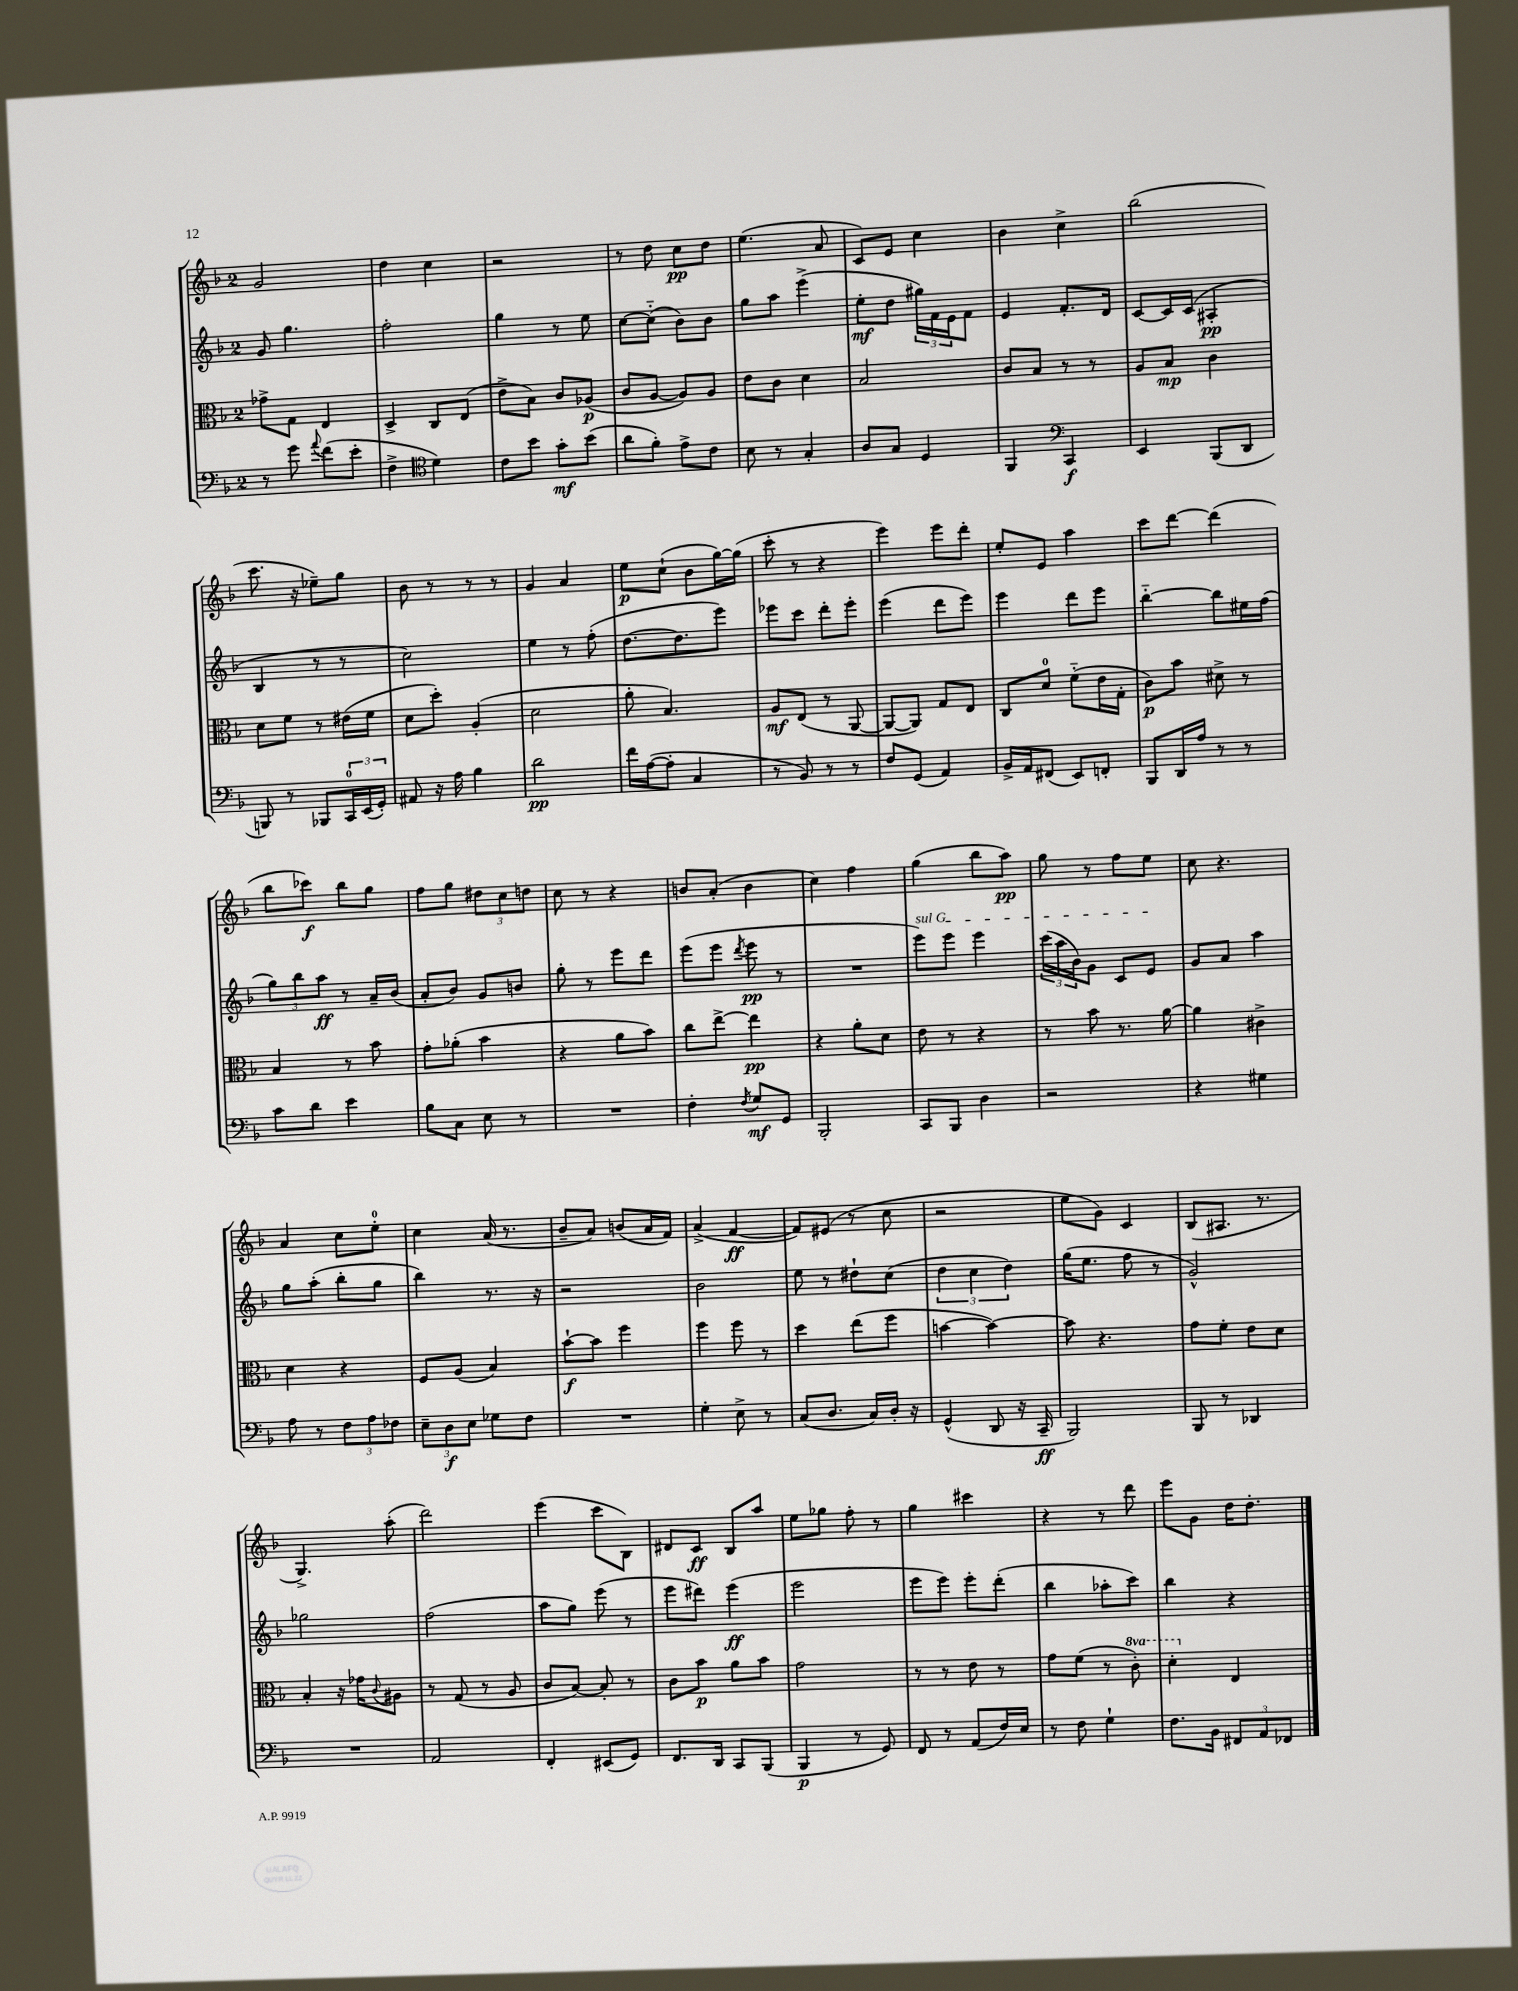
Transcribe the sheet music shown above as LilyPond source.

<<
\new StaffGroup <<
\new Staff = "s0" {
    \clef treble \key f \major \once \override Staff.TimeSignature.style = #'single-digit \time 2/4
    g'2 |
    d''4 c''4 |
    r2 |
    r8 d''8 c''8\pp d''8 |
    e''4.( a'8 |
    c'8) e'8 c''4 |
    bes'4 c''4-> |
    bes''2( |
    c'''8. r16 ees''8--) g''8 |
    bes'8 r8 r8 r8 |
    g'4 a'4 |
    e''8\p c''8-!( bes'8 g''16~) g''16( |
    c'''8-. r8 r4 |
    e'''4) e'''8 d'''8-. |
    e''8-. e'8 a''4 |
    c'''8 d'''8~ d'''4( |
    bes''8 ces'''8\f) bes''8 g''8 |
    f''8 g''8 \tuplet 3/2 { dis''8 c''8 d''8 } |
    c''8 r8 r4 |
    b'8 a'8-.( b'4 |
    c''4) f''4 |
    g''4( bes''8 a''8\pp) |
    g''8 r8 f''8 e''8 |
    c''8 r4. |
    a'4 c''8 e''8-0-. |
    c''4 a'16( r8. |
    bes'8-- a'8) b'8( a'16 f'16) |
    a'4->( f'4~\ff |
    f'8) eis'8( r8 c''8 |
    r2 |
    e''8 g'8) c'4 |
    bes8( ais8. r8. |
    g4.->) a''8-.( |
    d'''2) |
    e'''4( c'''8 bes8) |
    dis'8 c'8\ff bes8 a''8 |
    e''8 ges''8 f''8-. r8 |
    g''4 cis'''4 |
    r4 r8 d'''8 |
    e'''8 g'8 d''16 d''8.-. \bar "|." |
}
\new Staff = "s1" {
    \clef treble \key f \major \once \override Staff.TimeSignature.style = #'single-digit \time 2/4
    g'8 g''4. |
    f''2-. |
    g''4 r8 e''8 |
    c''8~ c''8-_( bes'8) bes'8 |
    g''8 a''8 e'''4->( |
    e''8-.\mf d''8 \tuplet 3/2 { gis''16) f'16 e'16 } f'8 |
    e'4 f'8.-. d'16 |
    c'8~ c'16 c'16( ais4-.\pp |
    bes4 r8 r8 |
    c''2) |
    e''4 r8 f''8-.( |
    d''8.~ d''8. e'''8) |
    ees'''8 c'''8 d'''8-. ees'''8-. |
    e'''4( d'''8 e'''8) |
    e'''4 d'''8 e'''8 |
    bes''4~-_ bes''8 eis''16 f''16( |
    \tuplet 3/2 { g''8) bes''8 a''8\ff } r8 a'16-- bes'16( |
    a'8-. bes'8) g'8 b'8 |
    g''8-. r8 e'''8 d'''8 |
    e'''8( e'''8 \acciaccatura { d'''8 } e'''8\pp r8 |
    R2 |
    \once \override TextSpanner.bound-details.left.text = \markup { \italic "sul G" } e'''8\startTextSpan) e'''8 e'''4 |
    \tuplet 3/2 { c'''16( a''16 bes'16) } g'8 c'8 e'8\stopTextSpan |
    g'8 a'8 a''4 |
    g''8 a''8-.( bes''8-. g''8 |
    bes''4) r8. r16 |
    r2 |
    bes'2 |
    e''8 r8 dis''8-! c''8( |
    \tuplet 3/2 { d''4 c''4 d''4) } |
    g''16( e''8. f''8 r8 |
    g'2-^) |
    ges''2 |
    f''2( |
    a''8 g''8) e'''8( r8 |
    e'''8 dis'''8) e'''4\ff( |
    e'''2 |
    e'''8 e'''8) e'''8-. d'''8-.( |
    bes''4 aes''8-. c'''8) |
    bes''4 r4 \bar "|." |
}
\new Staff = "s2" {
    \clef alto \key f \major \once \override Staff.TimeSignature.style = #'single-digit \time 2/4 \set Staff.ottavationMarkups = #ottavation-simple-ordinals
    ges'8-> g8 e4 |
    d4-> c8 e8( |
    e'8-> bes8) c'8 aes8\p( |
    c'8 a8~ a8) a8 |
    e'8 c'8 d'4 |
    bes2 |
    c'8 bes8 r8 r8 |
    a8 bes8\mp c'4 |
    d'8 f'8 r8 eis'16( f'16 |
    d'8 d''8-.) a4-.( |
    d'2 |
    a'8-. bes4.) |
    a8\mf e8( r8 a,8~ |
    a,8~ a,8) g8 e8 |
    c8 d'8-0 f'8-_( e'16 g16-. |
    c'8\p) bes'8 dis'8-> r8 |
    bes4 r8 bes'8 |
    g'8-. aes'8-.( bes'4 |
    r4 a'8 bes'8) |
    c''8 e''8~-> e''4\pp |
    r4 a'8-. d'8 |
    e'8 r8 r4 |
    r8 bes'8 r8. a'16~ |
    a'4 cis'4-> |
    d'4 r4 |
    f8 a8( bes4) |
    bes'8~-!\f bes'8 f''4 |
    f''4 f''8 r8 |
    d''4 e''8( f''8 |
    b'4~ b'4~) |
    b'8 r4. |
    g'8 f'8-. e'8 d'8 |
    bes4-. r16 ges'16 \appoggiatura { c'8 } ais8 |
    r8 g8( r8 a8 |
    c'8 bes8~) bes8-. r8 |
    c'8 bes'8\p a'8 bes'8 |
    g'2 |
    r8 r8 e'8 r8 |
    g'8 f'8( r8 \ottava #1 c''8-.) |
    d''4-. \ottava #0 e4 \bar "|." |
}
\new Staff = "s3" {
    \clef bass \key f \major \once \override Staff.TimeSignature.style = #'single-digit \time 2/4
    r8 g'8 \appoggiatura { a'8 } f'8( e'8-. |
    f4-> \clef tenor d'4) |
    c'8 bes'8 g'8-.\mf bes'8( |
    a'8 f'8-.) e'8-> c'8 |
    bes8 r8 g4-. |
    a8 g8 d4 |
    f,4 \clef bass c,4\f |
    e,4 bes,,8( d,8 |
    b,,8) r8 bes,,8 \tuplet 3/2 { c,16-0 e,16( g,16-.) } |
    ais,8 r16 a16 bes4 |
    d'2\pp |
    f'16 a16~( a8-. c4 |
    r8 bes,8) r8 r8 |
    f8 g,8( a,4) |
    bes,16-> a,16 fis,8( e,8) f,8-. |
    bes,,8 d,16 a16 r8 r8 |
    c'8 d'8 e'4 |
    bes8 c8 e8 r8 |
    R2 |
    f4-. \acciaccatura { f8 } g8\mf g,8 |
    bes,,2-. |
    c,8 bes,,8 d4 |
    r2 |
    r4 gis4 |
    a8 r8 \tuplet 3/2 { f8 a8 fes8 } |
    \tuplet 3/2 { e8-- d8\f e8 } ges8 f8 |
    R2 |
    g4-. e8-> r8 |
    c8( d8. c16) d16-. r16 |
    g,4-^( d,8 r16 c,16--\ff |
    bes,,2) |
    bes,,8 r8 des,4 |
    R2 |
    a,2 |
    f,4-. eis,8( g,8) |
    f,8. d,16 c,8 bes,,8( |
    bes,,4\p r8 g,8) |
    f,8 r8 a,8( f16) e16 |
    r8 f8 g4-! |
    f8. bes,16 \tuplet 3/2 { fis,8 a,8 fes,8 } \bar "|." |
}
>>
>>
\layout { \context { \Score \remove "Bar_number_engraver" } }
